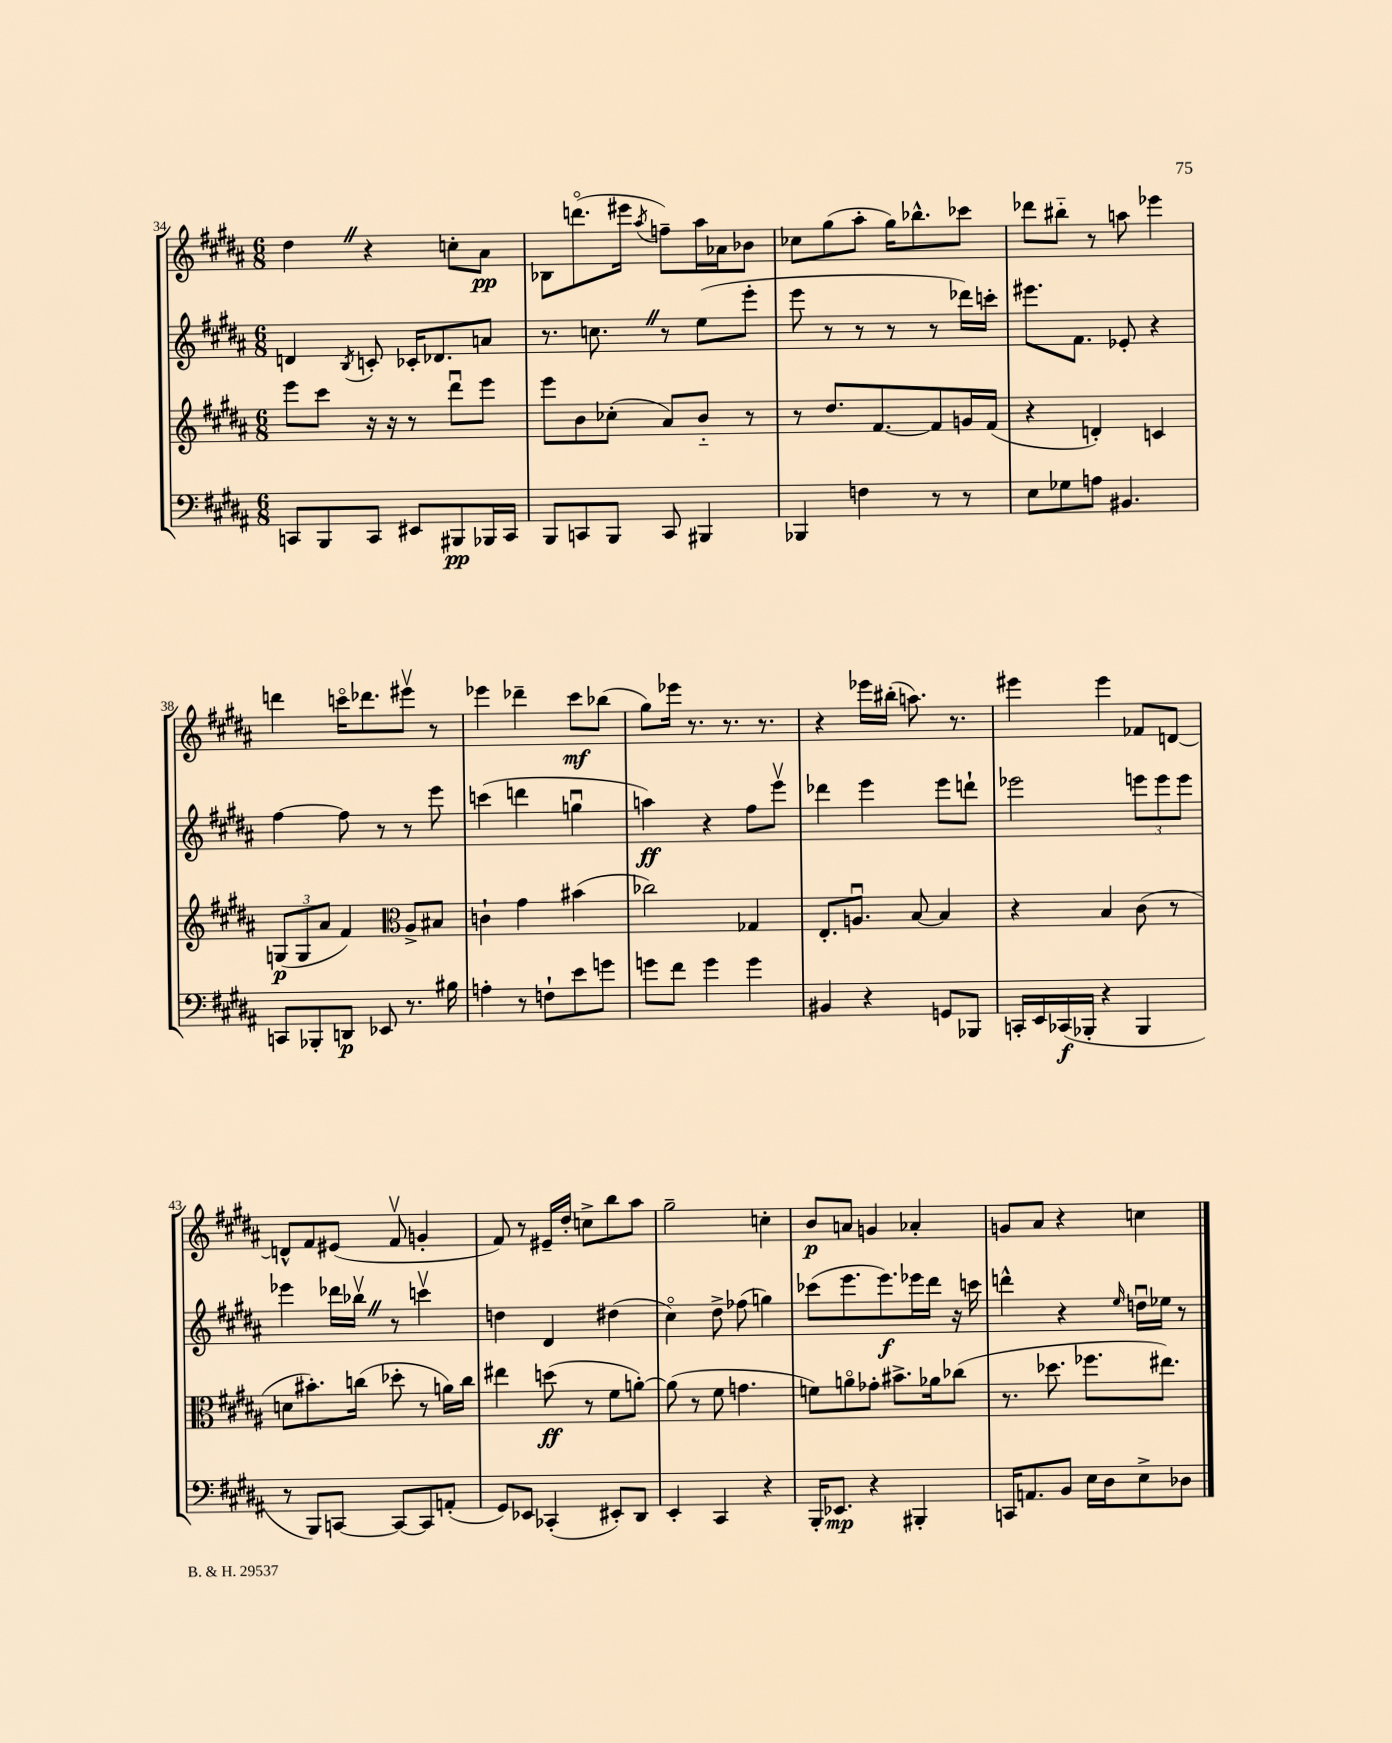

**kern	**kern	**kern	**kern
*staff4	*staff3	*staff2	*staff1
*clefF4	*clefG2	*clefG2	*clefG2
*k[f#c#g#d#a#]	*k[f#c#g#d#a#]	*k[f#c#g#d#a#]	*k[f#c#g#d#a#]
*M6/8	*M6/8	*M6/8	*M6/8
8CC	8eee	4d	4dd#
8BBB	8ccc#	.	.
.	.	8qB	.
8CC	16r	8c'	4r
.	16r	.	.
8EE#	8r	16c-'	.
.	.	8.d-	.
8BBB#	8ddd#u	.	8cc'
16BBB-	8eee	8a	8a#
16CC	.	.	.
=	=	=	=
8BBB	8eee	8.r	8B-
8CC	8b	.	(8.dddo
.	.	8.cc	.
8BBB	(8cc-'	.	.
.	.	.	16eee#
.	.	.	8qaa#
8CC	8a#)	8r	8ff~)
4BBB#	8b'~	(8ee	16aa#
.	.	.	16a-
.	8r	8eee'	8b-
=	=	=	=
4BBB-	8r	8eee	8cc-
.	8.dd#	8r	(8gg#
4F	.	8r	8aa#'
.	[8.f#	.	.
.	.	8r	16gg#)
.	.	.	8.bb-^^
8r	8f#]	8r	.
8r	16g	16ddd-)	8ccc-
.	(16f#	16ccc'	.
=	=	=	=
8E	4r	8.eee#	8ddd-
8G-	.	.	8bb#'~
.	.	8.f#	.
8A	4d')	.	8r
4.BB#	.	8e-'	8aa
.	4c	4r	4eee-
=	=	=	=
8CC	(12G	[4ff#	4ddd
.	12G	.	.
8BBB-'	.	.	.
.	12a#	.	.
8DD	4f#)	8ff#]	16ccco
.	.	.	8.ddd-
8EE-	.	8r	.
*	*clefC3	*	*
8.r	8A#^	8r	8eee#v
.	8B#	8eee	8r
16B#	.	.	.
=	=	=	=
4A'	4c`	(4ccc	4eee-
8r	4g#	4ddd	4ddd-~
8F`	.	.	.
8e	(4b#	4ggu	8ccc#
8g	.	.	(8bb-
=	=	=	=
8g	2cc-)	4aa)	8gg#)
8f#	.	.	16eee-
.	.	.	8.r
4g	.	4r	.
.	.	.	8.r
4g	4G-	8ff#	.
.	.	.	8.r
.	.	8eeev	.
=	=	=	=
4BB#	8.E'	4ddd-	4r
.	8.Au	.	.
4r	.	4eee	16eee-
.	.	.	(16bb#'
.	[8B	.	8.aa)
8GG	4B]	8eee	.
.	.	.	8.r
8BBB-	.	8ddd`	.
=	=	=	=
16CC'	4r	2eee-	4eee#
16EE	.	.	.
(16CC-	.	.	.
16BBB-'	.	.	.
4r	4B	.	4eee#
4BBB-	(8c#	12eee	8f-
.	.	12eee	.
.	8r	.	[8d
.	.	12eee	.
=	=	=	=
8r	8d	4eee-	8d^^]
8BBB)	8.b#')	.	8f#
[8CC	.	16ddd-	(8e#
.	(16cc	16bb-v	.
8CC_	8dd-'	8r	8f#v
8CC]	8r	4cccv	4g'
(8AA'	16a)	.	.
.	16cc	.	.
=	=	=	=
8GG#)	4ee#	4dd	8f#)
8EE-	.	.	8r
(4CC-'	(8dd	4d#	16e#~
.	.	.	16dd#'
.	8r	.	8cc^
8EE#')	8f#	(4dd#	8bb
8DD#	[8a')	.	8aa#
=	=	=	=
4EE'	(8a]	4cc#o)	2gg#~
.	8r	.	.
4CC#	8f#	8dd#^	.
.	4.g	(8ff-	.
4r	.	4gg)	4cc'
=	=	=	=
16BBB'	8f)	(8ccc-	8b
8.EE-	.	.	.
.	8ao	8.eee	8a
4r	8g-'	.	4g
.	.	8.eee)	.
.	8.b#^	.	.
4BBB#'	.	16eee-	4a-'
.	16a-	16ddd#	.
.	(8cc-	16r	.
.	.	16ccc	.
=	=	=	=
16CC	8.r	4ddd^^	8g
8.AA	.	.	.
.	.	.	8a#
.	8.dd-	.	.
8BB	.	4r	4r
16E	8.ff-	.	.
16D#	.	.	.
.	.	16qqee	.
8E^	.	16ddu	4cc
.	8.ee#)	16ee-	.
8D-	.	8r	.
==	==	==	==
*-	*-	*-	*-
